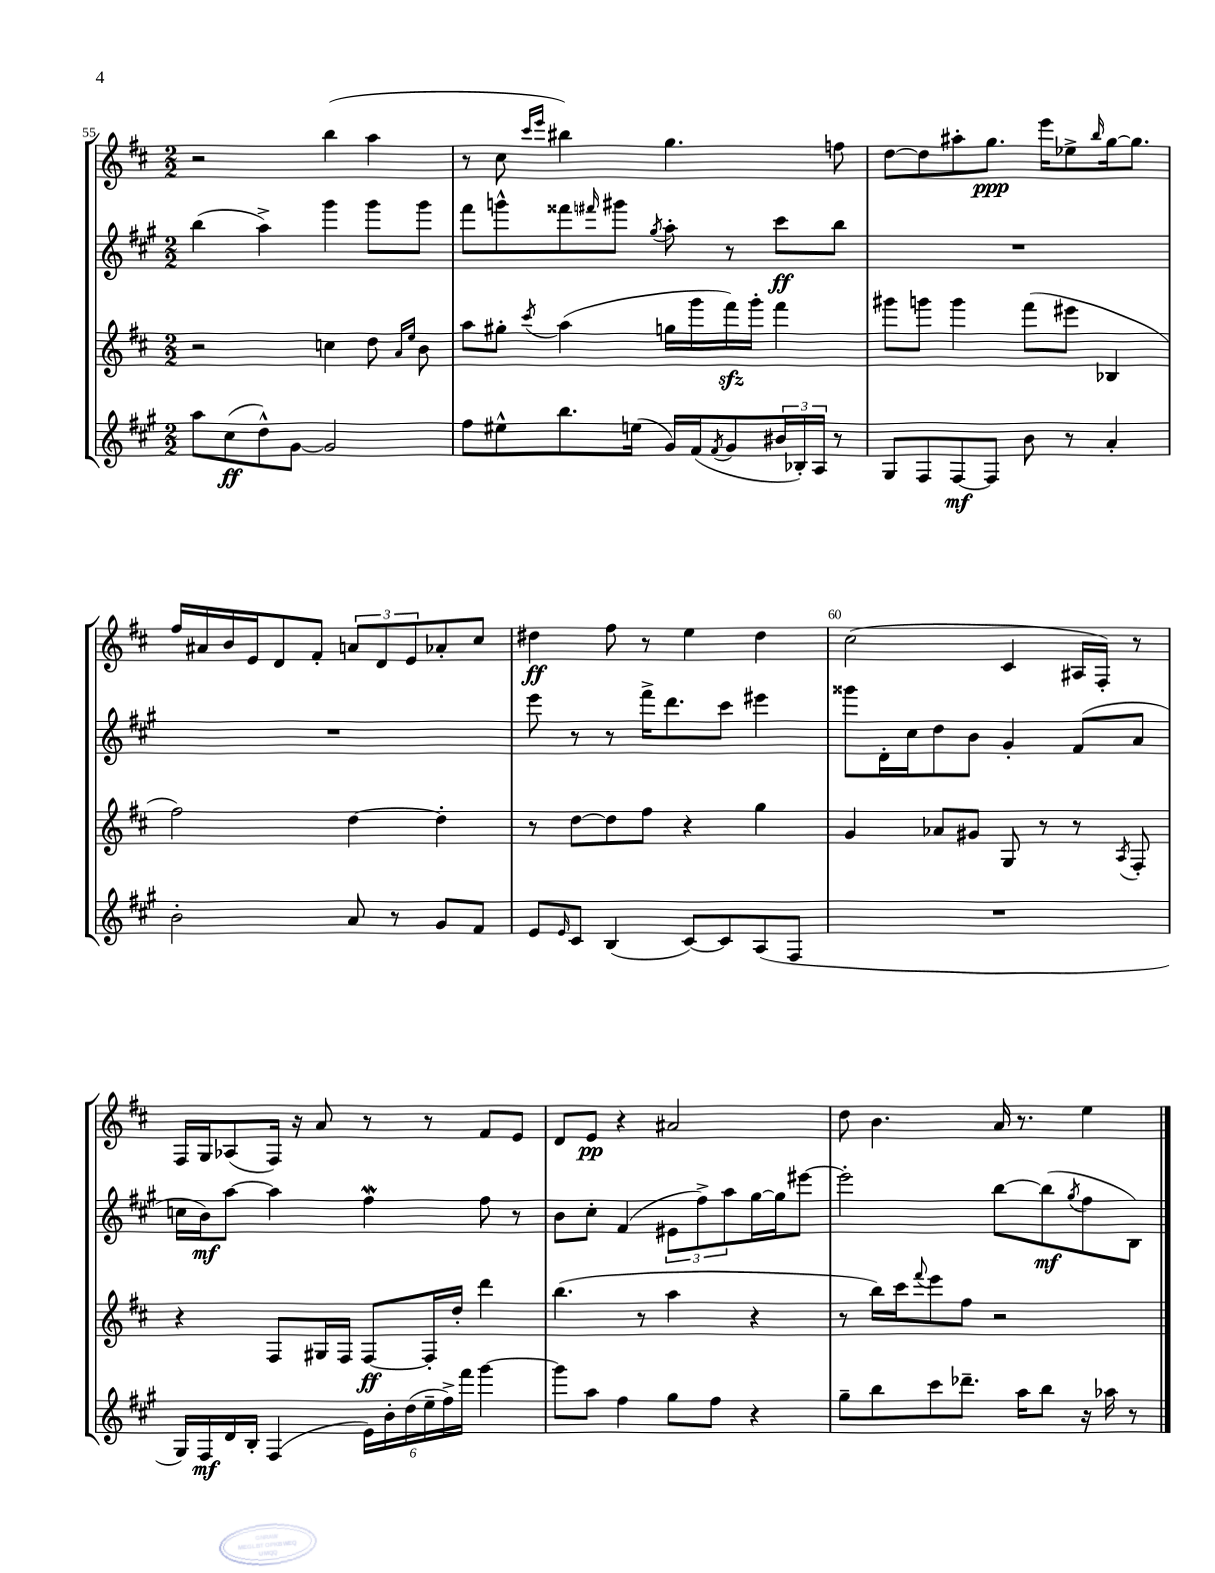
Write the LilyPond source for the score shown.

<<
\new StaffGroup <<
\new Staff = "s0" {
    \clef treble \key d \major \numericTimeSignature \time 2/2
    r2 b''4( a''4 |
    r8 cis''8 \grace { cis'''16 e'''16 } bis''4) g''4. f''8 |
    d''8~ d''8 ais''8-. g''8.\ppp e'''16 ees''8-> \grace { b''16 } g''16~ g''8. |
    fis''16 ais'16 b'16 e'16 d'8 fis'8-. \tuplet 3/2 { a'8 d'8 e'8 } aes'8-. cis''8 |
    dis''4\ff fis''8 r8 e''4 dis''4 |
    cis''2( cis'4 ais16 fis16-.) r8 |
    fis16 g16 aes8( fis16) r16 a'8 r8 r8 fis'8 e'8 |
    d'8 e'8\pp r4 ais'2 |
    d''8 b'4. a'16 r8. e''4 \bar "|." |
}
\new Staff = "s1" {
    \clef treble \key a \major \numericTimeSignature \time 2/2
    b''4( a''4->) gis'''4 gis'''8 gis'''8 |
    fis'''8 g'''8-^ fisis'''8 \grace { fis'''16 } gis'''8 \acciaccatura { gis''8 } a''8-. r8 cis'''8\ff b''8 |
    R1 |
    R1 |
    e'''8 r8 r8 fis'''16-> d'''8. cis'''8 eis'''4 |
    gisis'''8 d'16-. cis''16 d''8 b'8 gis'4-. fis'8( a'8 |
    c''16 b'16\mf) a''8~ a''4 fis''4\mordent fis''8 r8 |
    b'8 cis''8-. fis'4( \tuplet 3/2 { eis'8 fis''8->) a''8 } gis''16~ gis''16 eis'''8~ |
    eis'''2-. b''8~ b''8\mf( \acciaccatura { gis''8 } fis''8 b8) \bar "|." |
}
\new Staff = "s2" {
    \clef treble \key d \major \numericTimeSignature \time 2/2
    r2 c''4 d''8 \grace { a'16 e''16 } b'8 |
    a''8 gis''8-. \acciaccatura { cis'''8 } a''4( g''16 g'''16 fis'''16\sfz) g'''16-. fis'''4 |
    gis'''8 g'''8 g'''4 fis'''8( eis'''8 bes4 |
    fis''2) d''4~ d''4-. |
    r8 d''8~ d''8 fis''8 r4 g''4 |
    g'4 aes'8 gis'8 g8 r8 r8 \acciaccatura { a8 } fis8-. |
    r4 fis8 gis16 fis16 fis8~\ff fis16-. d''16-. d'''4 |
    b''4.( r8 a''4 r4 |
    r8 b''16) cis'''16 \appoggiatura { fis'''8 } e'''8 fis''8 r2 \bar "|." |
}
\new Staff = "s3" {
    \clef treble \key a \major \numericTimeSignature \time 2/2
    a''8 cis''8\ff( d''8-^) gis'8~ gis'2 |
    fis''8 eis''8-^ b''8. e''16( gis'16) fis'16( \acciaccatura { fis'8 } gis'8 \tuplet 3/2 { bis'16 bes16-.) a16 } r8 |
    gis8 fis8 fis8~\mf fis8 b'8 r8 a'4-. |
    b'2-. a'8 r8 gis'8 fis'8 |
    e'8 \grace { e'16 } cis'8 b4( cis'8~) cis'8 a8( fis8 |
    R1 |
    gis16) fis16\mf d'16 b16-. fis4( \tuplet 6/4 { e'16) b'16-. d''16( e''16-- fis''16->) fis'''16 } gis'''4~ |
    gis'''8 a''8 fis''4 gis''8 fis''8 r4 |
    gis''8-- b''8 cis'''8 des'''8.-- a''16 b''8 r16 aes''16 r8 \bar "|." |
}
>>
>>
\layout { \context { \Score currentBarNumber = #55 \override BarNumber.break-visibility = ##(#f #t #t) barNumberVisibility = #(every-nth-bar-number-visible 5) } }
